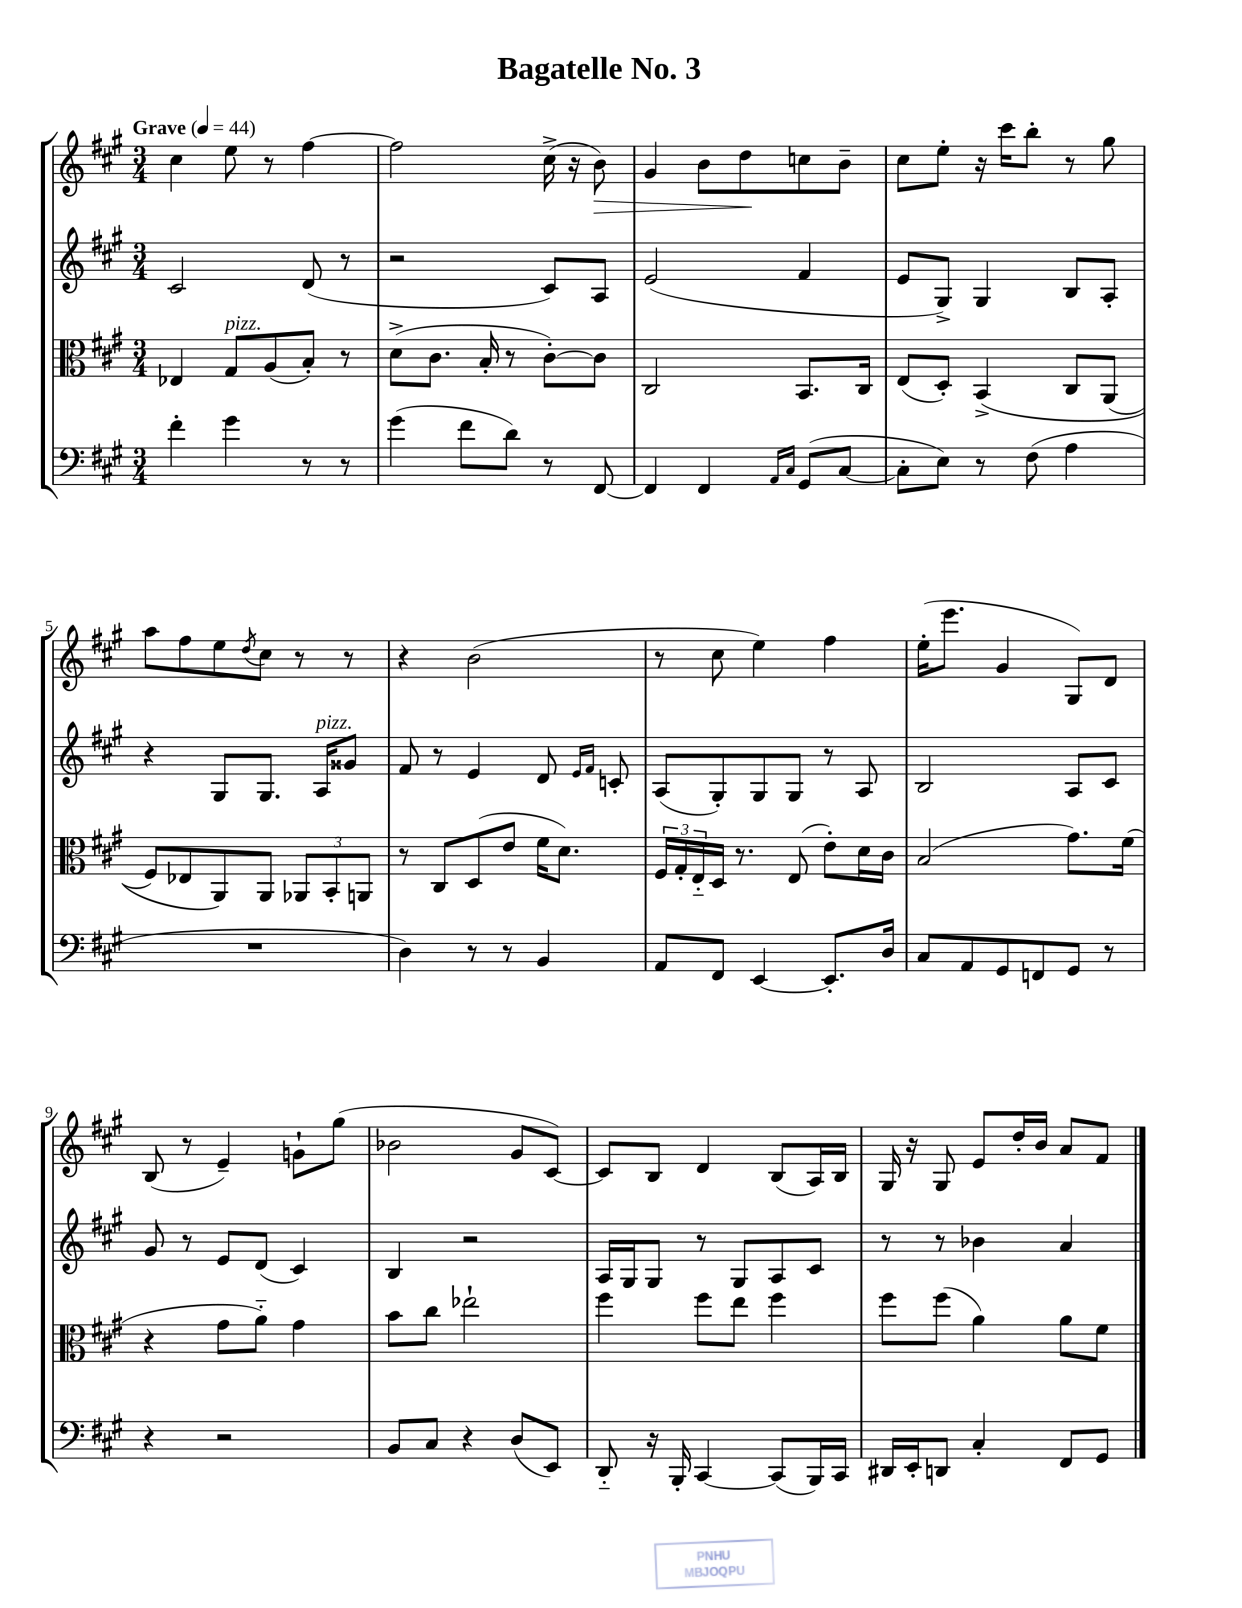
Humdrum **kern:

**kern	**kern	**kern	**kern	**dynam
*part4	*part3	*part2	*part1	*part1
*staff4	*staff3	*staff2	*staff1	*staff1
*clefF4	*clefC3	*clefG2	*clefG2	*
*k[f#c#g#]	*k[f#c#g#]	*k[f#c#g#]	*k[f#c#g#]	*
*M3/4	*M3/4	*M3/4	*M3/4	*
*MM44	*MM44	*MM44	*MM44	*
=1	=1	=1	=1	=1
!	!	!	!LO:TX:a:B:t=Grave	!
4f#'\	4E-X/	2c#/	4cc#\	.
!	!LO:TX:a:i:t=pizz.	!	!	!
4g#\	8G#/L	.	8ee\	.
.	(8A/	.	8r	.
8r	8B'/J)	(8d/	[4ff#\	.
8r	8r	8r	.	.
=2	=2	=2	=2	=2
(4g#\	(8d^\L	2r	2ff#\]	.
.	8.c#\J	.	.	.
8f#\L	.	.	.	.
.	16B'/	.	.	.
8d\J)	8r	.	.	.
8r	[8c#'\L)	8c#/L)	(16cc#^\	.
.	.	.	16r	.
!	!	!	!	!LO:HP:b
[8FF#/	8c#\J]	8A/J	8b\)	>
=3	=3	=3	=3	=3
4FF#/]	2C#/	(2e/	4g#/	.
4FF#/	.	.	8b\L	.
.	.	.	8dd\	.
16qqAA/LL	.	.	.	.
16qqC#/JJ	.	.	.	.
(8GG#/L	8.BB/L	4f#/	8ccn\	]
[8C#/J	.	.	8b~\J	.
.	16C#/Jk	.	.	.
=4	=4	=4	=4	=4
8C#'\L]	(8E/L	8e/L	8cc#\L	.
8E\J)	8D'/J)	8G#^/J)	8ee'\J	.
8r	(4BB^/	4G#/	16r	.
.	.	.	16ccc#\KL	.
(8F#\	.	.	8bb'\J	.
4A\	8C#/L	8B/L	8r	.
.	(8AA/J	8A'/J	8gg#\	.
!!LO:LB:g=z
=5	=5	=5	=5	=5
2.r	8F#/L)	4r	8aa\L	.
.	8E-X/	.	8ff#\	.
.	8AA/)	8G#/L	8ee\	.
.	.	.	8qdd/	.
.	8AA/J	8.G#/J	8cc#\J	.
.	12AA-X/L	.	8r	.
!	!	!LO:TX:a:i:t=pizz.	!	!
.	.	16A/KL	.	.
.	12BB'/	.	.	.
.	.	8g##X/J	8r	.
.	12AAn/J	.	.	.
=6	=6	=6	=6	=6
4D\)	8r	8f#/	4r	.
.	8C#/L	8r	.	.
8r	(8D/	4e/	(2b\	.
8r	8e/J	.	.	.
4BB/	16f#\KL	8d/	.	.
.	8.d\J)	.	.	.
.	.	16qqe/LL	.	.
.	.	16qqf#/JJ	.	.
.	.	8cn'/	.	.
=7	=7	=7	=7	=7
8AA/L	24F#/LL	(8A/L	8r	.
.	24G#'/	.	.	.
.	24E/	.	.	.
8FF#/J	16D/JJ	8G#'/)	8cc#\	.
.	8.r	.	.	.
[4EE/	.	8G#/	4ee\)	.
.	(8E/	8G#/J	.	.
8.EE'/L]	8e'\L)	8r	4ff#\	.
.	16d\L	8A/	.	.
16D/Jk	16c#\JJ	.	.	.
=8	=8	=8	=8	=8
8C#/L	(2B/	2B/	(16ee'\KL	.
.	.	.	8.eee\J	.
8AA/	.	.	.	.
8GG#/	.	.	4g#/	.
8FFn/	.	.	.	.
8GG#/J	8.g#\L)	8A/L	8G#/L)	.
8r	.	8c#/J	8d/J	.
.	(16f#\Jk	.	.	.
!!LO:LB:g=z
=9	=9	=9	=9	=9
4r	4r	8g#/	(8B/	.
.	.	8r	8r	.
2r	8g#\L	8e/L	4e~/)	.
.	8a\J)	(8d/J	.	.
.	4g#\	4c#/)	8gn`\L	.
.	.	.	(8gg#\J	.
=10	=10	=10	=10	=10
8BB/L	8b\L	4B/	2b-X\	.
8C#/J	8cc#\J	.	.	.
4r	2ee-X`\	2r	.	.
(8D/L	.	.	8g#/L	.
8EE/J)	.	.	[8c#/J)	.
=11	=11	=11	=11	=11
8DD/	4ff#\	16A/LL	8c#/L]	.
.	.	16G#/J	.	.
16r	.	8G#/J	8B/J	.
16BBB'/	.	.	.	.
[4CC#/	8ff#\L	8r	4d/	.
.	8ee\J	8G#/L	.	.
(8CC#/L]	4ff#\	8A/	(8B/L	.
16BBB/L)	.	8c#/J	16A/L)	.
16CC#/JJ	.	.	16B/JJ	.
=12	=12	=12	=12	=12
16DD#X/LL	8ff#\L	8r	16G#/	.
16EE'/J	.	.	16r	.
8DDn/J	(8ff#\J	8r	8G#/	.
4C#'/	4a\)	4b-X\	8e/L	.
.	.	.	16dd'/L	.
.	.	.	16b/JJ	.
8FF#/L	8a\L	4a/	8a/L	.
8GG#/J	8f#\J	.	8f#/J	.
==	==	==	==	==
*-	*-	*-	*-	*-
